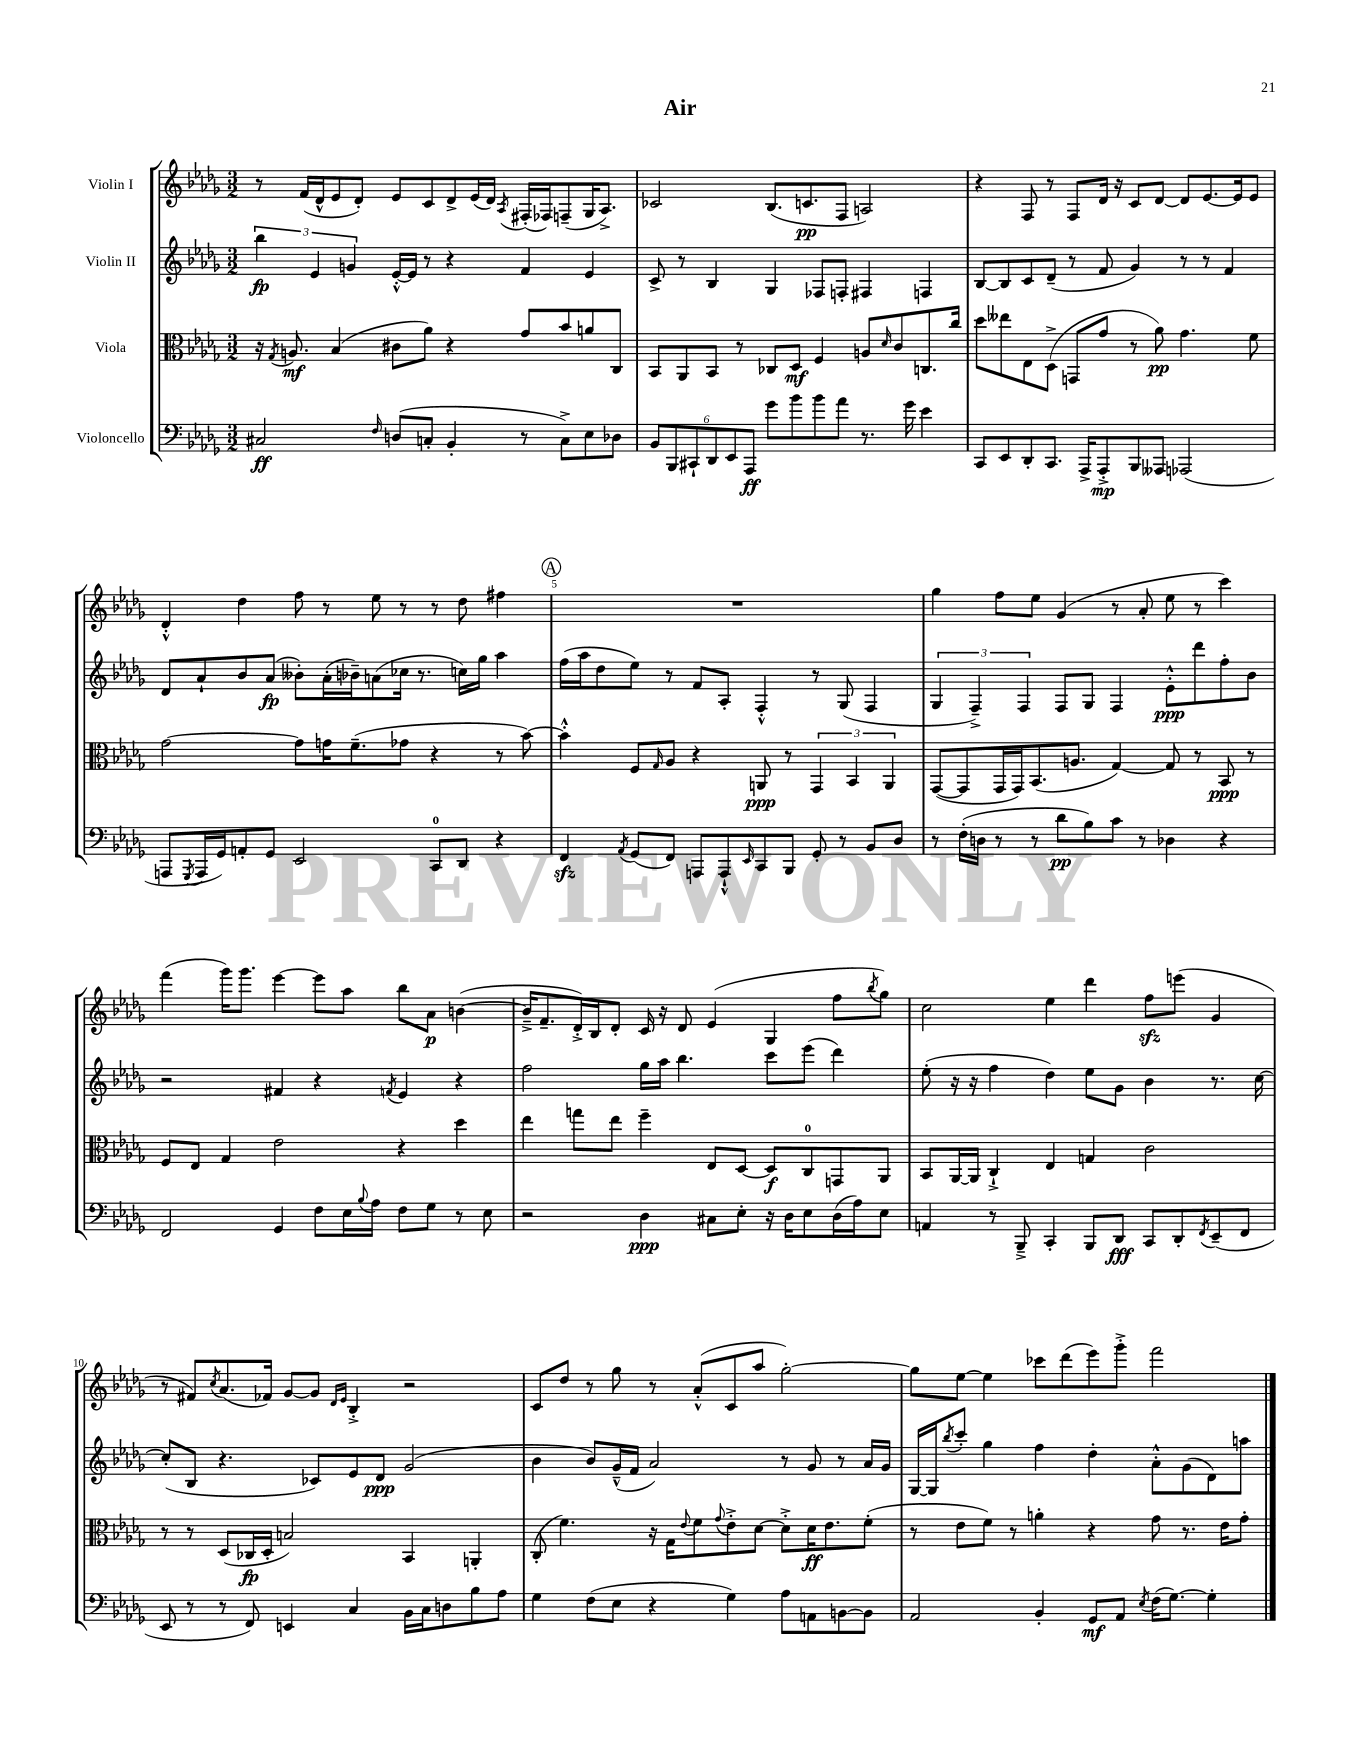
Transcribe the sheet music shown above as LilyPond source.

\header { title = "Air" }
<<
\new StaffGroup <<
\new Staff = "s0" \with { instrumentName = "Violin I" } {
    \clef treble \key des \major \numericTimeSignature \time 3/2
    r8 f'16( des'16-^ ees'8 des'8-.) ees'8 c'8 des'8-> ees'16( des'16) \acciaccatura { aes8 } fis16-.( fes16) f8--( ges16 aes8.->) |
    ces'2 bes8.( c'8.\pp f8 a2) |
    r4 f8 r8 f8 des'16 r16 c'8 des'8~ des'8 ees'8.~ ees'16 ees'8 |
    des'4-.-^ des''4 f''8 r8 ees''8 r8 r8 des''8 fis''4 |
    \mark \markup { \circle "A" } R1. |
    ges''4 f''8 ees''8 ges'4( r8 aes'8-. ees''8 r8 c'''4) |
    f'''4( ges'''16) ges'''8. ees'''4~ ees'''8 aes''8 bes''8 aes'8\p b'4~( |
    b'16---> f'8.-- des'16-.->) bes16 des'8-. c'16 r16 des'8 ees'4( ges4 f''8 \acciaccatura { bes''8 } ges''8) |
    c''2 ees''4 des'''4 f''8\sfz e'''8( ges'4 |
    r8 fis'8) \acciaccatura { c''8 } aes'8.( fes'16) ges'8~ ges'8 \grace { des'16 ees'16 } bes4-.-> r2 |
    c'8 des''8 r8 ges''8 r8 aes'8-.-^( c'8 aes''8 ges''2~-.) |
    ges''8 ees''8~ ees''4 ces'''8 des'''8( ees'''8) ges'''8-.-> f'''2 \bar "|." |
}
\new Staff = "s1" \with { instrumentName = "Violin II" } {
    \clef treble \key des \major \numericTimeSignature \time 3/2
    \tuplet 3/2 { bes''4\fp ees'4 g'4 } ees'16~-.-^ ees'16 r8 r4 f'4 ees'4 |
    c'8-> r8 bes4 ges4 fes8 f8-. fis4 f4 |
    bes8~ bes8 c'8 des'8--( r8 f'8 ges'4) r8 r8 f'4 |
    des'8 aes'8-! bes'8 aes'8\fp( beses'8-.) aes'16-.( bes'16--) a'8( ces''16 r8. c''16) ges''16 aes''4 |
    \mark \markup { \circle "A" } f''16( aes''16 des''8 ees''8) r8 f'8 aes8-. f4-.-^ r8 ges8( f4 |
    \tuplet 3/2 { ges4 f4--->) f4 } f8 ges8 f4 ees'8-.-^\ppp des'''8 f''8-. bes'8 |
    r2 fis'4 r4 \acciaccatura { f'8 } ees'4 r4 |
    f''2 ges''16 aes''16 bes''4. c'''8 ees'''8( des'''4) |
    ees''8-.( r16 r16 f''4 des''4) ees''8 ges'8 bes'4 r8. c''16~ |
    c''8-.( bes8 r4. ces'8) ees'8 des'8\ppp ges'2( |
    bes'4 bes'8) ges'16---^( f'16 aes'2) r8 ges'8 r8 aes'16 ges'16 |
    ges16~ ges16 \acciaccatura { bes''8 } c'''8-. ges''4 f''4 des''4-. aes'8-.-^ ges'8( des'8) a''8 \bar "|." |
}
\new Staff = "s2" \with { instrumentName = "Viola" } {
    \clef alto \key des \major \numericTimeSignature \time 3/2
    r16 \acciaccatura { ges8 } a8.\mf bes4( cis'8 aes'8) r4 ges'8 bes'8 a'8 c8 |
    bes,8 aes,8 bes,8 r8 ces8 des8\mf f4 a8 \grace { des'16 } c'8 c8. c''16 |
    des''8 eeses''8 ees8 des8->( g,8 ges'8 r8 aes'8\pp) ges'4. f'8 |
    ges'2~ ges'8 g'16 f'8.--( ges'8 r4 r8 bes'8~) |
    \mark \markup { \circle "A" } bes'4-.-^ f8 \grace { ges16 } aes8 r4 a,8\ppp r8 \tuplet 3/2 { ges,4 bes,4 a,4 } |
    ges,8~( ges,8 ges,16 ges,16) bes,8.( a8. ges4~) ges8 r8 bes,8\ppp r8 |
    f8 ees8 ges4 ees'2 r4 des''4 |
    ees''4 g''8 ees''8 f''4-- ees8 des8~ des8\f c8-0 g,8 aes,8 |
    bes,8 aes,16~ aes,16 c4-!-> ees4 g4 c'2 |
    r8 r8 des8( ces16\fp des16-. b2) bes,4 a,4-. |
    c8-.( f'4.) r16 ges16 \appoggiatura { ees'8 } f'8 \appoggiatura { ges'8 } ees'8-.-> des'8~ des'8-.-> des'16\ff ees'8. f'8-.( |
    r8 ees'8 f'8) r8 a'4-. r4 ges'8 r8. ees'16 ges'8-. \bar "|." |
}
\new Staff = "s3" \with { instrumentName = "Violoncello" } {
    \clef bass \key des \major \numericTimeSignature \time 3/2
    cis2\ff \grace { f16 } d8( c8-. bes,4-. r8 c8->) ees8 des8 |
    \tuplet 6/4 { bes,8 bes,,8 cis,8-! des,8 ees,8 aes,,8\ff } ges'8 bes'8 bes'8 aes'8 r8. ges'16 ees'4 |
    c,8 ees,8 des,8-. c,8. aes,,16-> aes,,8-.->\mp bes,,8 aeses,,8 aes,,2( |
    a,,8 \acciaccatura { ges,,8 } a,,16 ges,16) a,8-. ges,8 ees,2 c,8-0 des,8 r4 |
    \mark \markup { \circle "A" } f,4\sfz \acciaccatura { aes,8 } ges,8( f,8) a,,8 a,,8-!-^ \grace { ees,16 } c,8 bes,,8 ges,8-. r8 bes,8 des8 |
    r8 f16-.( d16 r8 r8 des'8\pp bes8) c'8 r8 des4 r4 |
    f,2 ges,4 f8 ees16 \appoggiatura { bes8 } aes16 f8 ges8 r8 ees8 |
    r2 des4\ppp cis8 ees8-. r16 des16 ees8 des16( aes16) ees8 |
    a,4 r8 bes,,8---> c,4-. bes,,8 des,8\fff c,8 des,8-. \acciaccatura { f,8 } ees,8--( f,8 |
    ees,8 r8 r8 f,8) e,4 c4 bes,16 c16 d8 bes8 aes8 |
    ges4 f8( ees8 r4 ges4) aes8 a,8 b,8~ b,8 |
    aes,2 bes,4-. ges,8\mf aes,8 \acciaccatura { ees8 } f16( ges8.~) ges4-. \bar "|." |
}
>>
>>
\layout { \context { \Score \override BarNumber.break-visibility = ##(#f #t #t) barNumberVisibility = #(every-nth-bar-number-visible 5) } }
